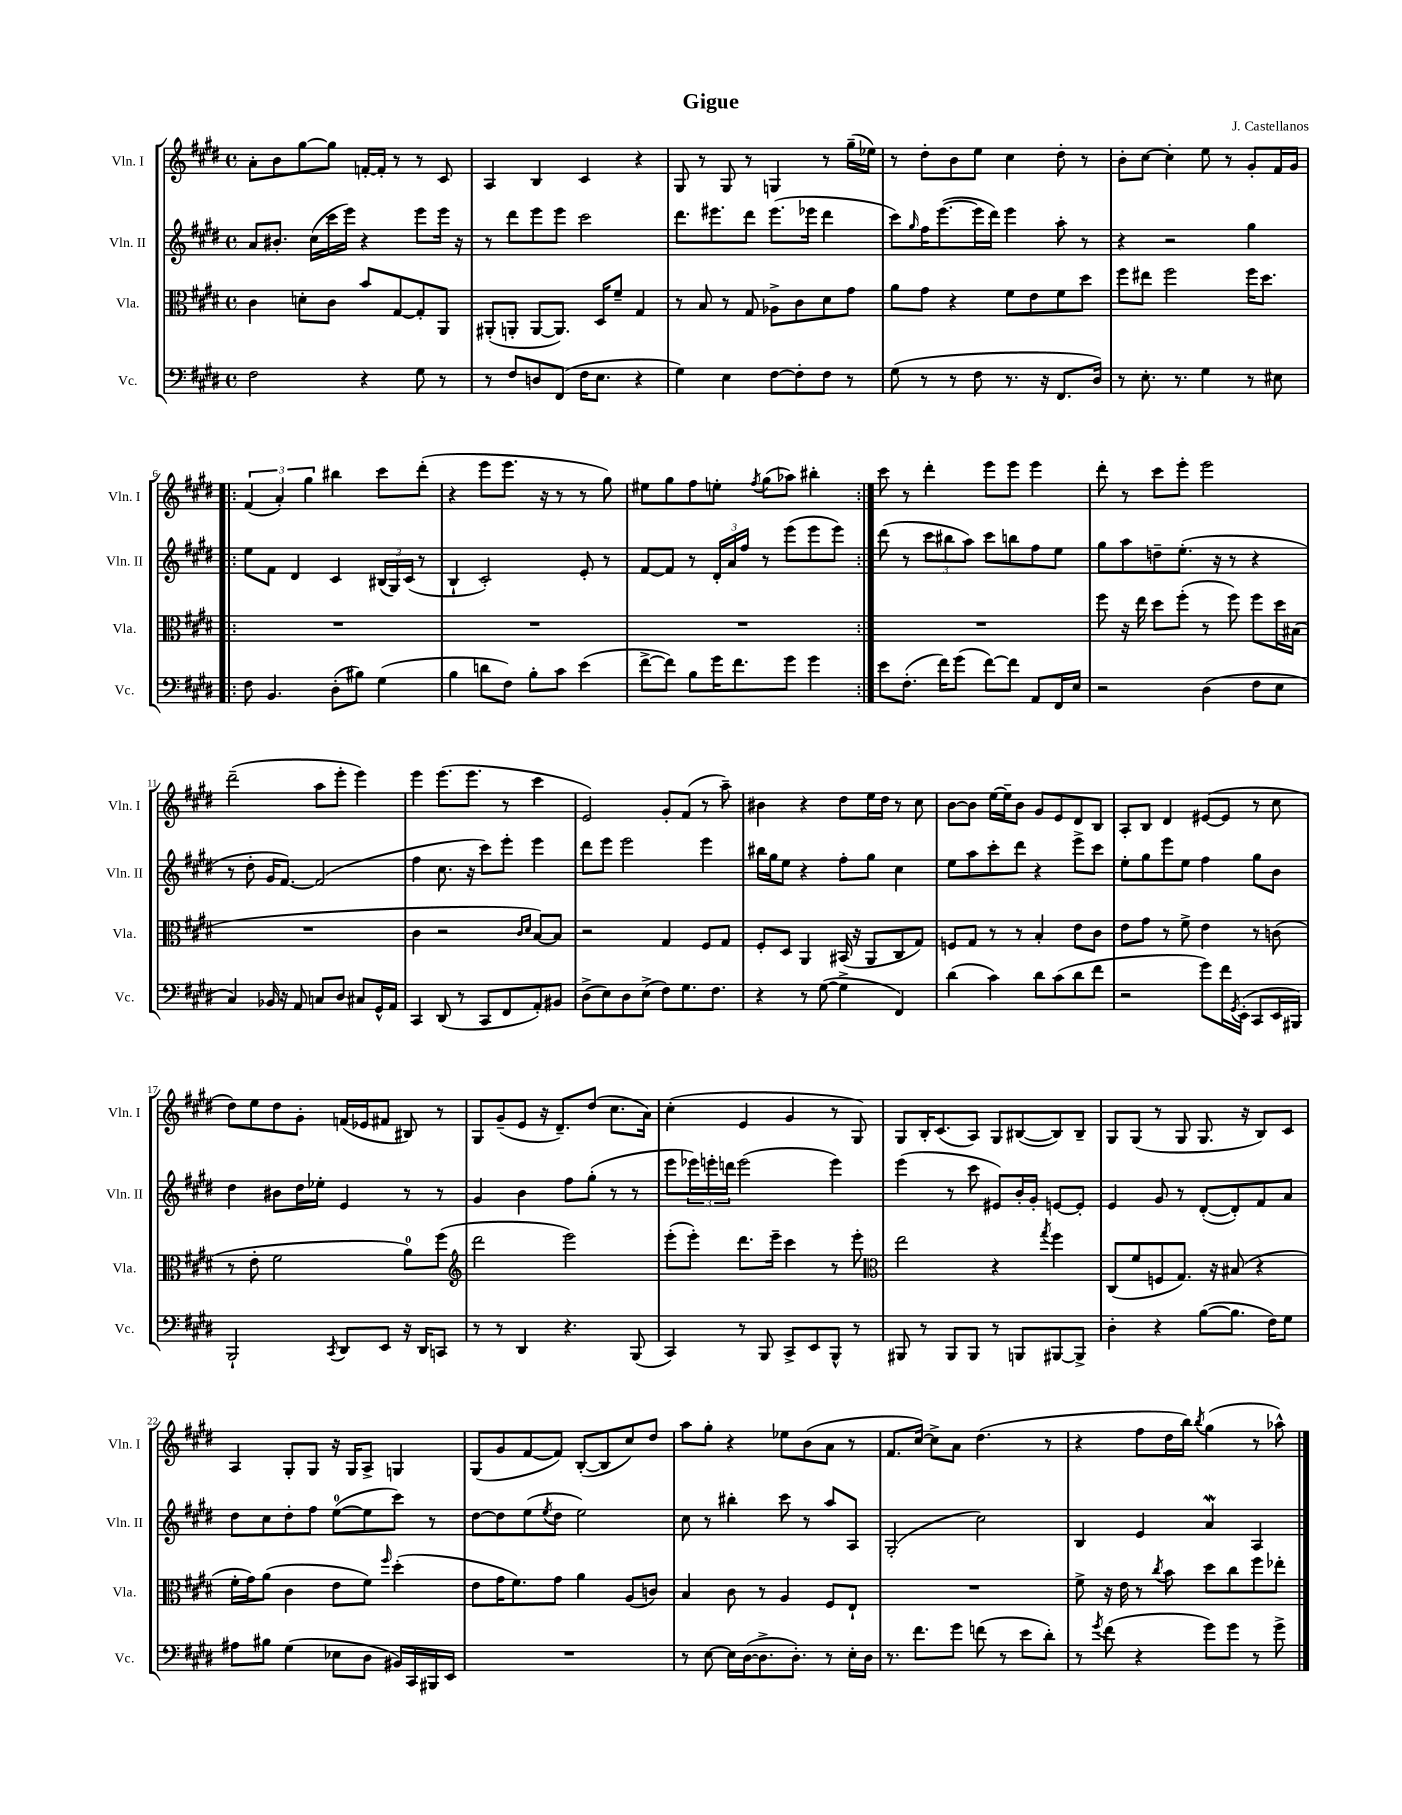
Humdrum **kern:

**kern	**kern	**kern	**kern
*part4	*part3	*part2	*part1
*staff4	*staff3	*staff2	*staff1
*I"Vc.	*I"Vla.	*I"Vln. II	*I"Vln. I
*I'Vc.	*I'Vla.	*I'Vln. II	*I'Vln. I
*clefF4	*clefC3	*clefG2	*clefG2
*k[f#c#g#d#]	*k[f#c#g#d#]	*k[f#c#g#d#]	*k[f#c#g#d#]
*M4/4	*M4/4	*M4/4	*M4/4
*met(c)	*met(c)	*met(c)	*met(c)
=1	=1	=1	=1
2F#\	4c#\	8a/L	8a'\L
.	.	8.b#X'/J	8b\
.	8dn'\L	.	[8gg#\
.	.	(16cc#\LL	.
.	8c#\J	16ccc#\	8gg#\J]
.	.	16eee\JJ)	.
4r	8b/L	4r	[16fn'/LL
.	.	.	16f'/JJ]
.	[8G#/	.	8r
8G#\	8G#'/]	8eee\L	8r
8r	8AA/J	16eee\Jk	8c#/
.	.	16r	.
=2	=2	=2	=2
8r	(8AA#X'/L	8r	4A/
8F#/L	8AAn'/J	8ddd#\L	.
8Dn/	[8AA/L	8eee\	4B/
(8FF#/J	8.AA/J])	8eee\J	.
16F#\KL	.	2ccc#\	4c#/
8.E\J	16D#/KL	.	.
.	8f#~/J	.	.
4r	4G#/	.	4r
=3	=3	=3	=3
4G#\)	8r	8.ddd#\L	8G#/
.	8B/	.	8r
.	.	8.eee#X\	.
4E\	8r	.	8G#/
.	8G#/	8ddd#\J	8r
[8F#\L	8A-X^\L	(8.eee#\L	4Gn/
8F#'\]	8c#\	.	.
.	.	16eee-X\Jk	.
8F#\J	8d#\	4ddd#\	8r
8r	8g#\J	.	(16gg#~\LL
.	.	.	16ee-X\JJ)
=4	=4	=4	=4
(8G#\	8a\L	8ccc#\L)	8r
.	.	16qqgg#/	.
8r	8g#\J	16ff#\K	8dd#'\L
.	.	([8.eee\	.
8r	4r	.	8b\
8F#\	.	16eee\L]	8ee\J
.	.	16ddd#\JJ)	.
8.r	8f#\L	4eee\	4cc#\
.	8e\	.	.
16r	.	.	.
8.FF#/L	8f#\	8aa'\	8dd#'\
.	8dd#\J	8r	8r
16D#/Jk)	.	.	.
=5	=5	=5	=5
8r	8ff#\L	4r	8b'\L
8.E'\	8ee#X\J	.	[8cc#\J
.	2ff#\	2r	4cc#'\]
8.r	.	.	.
4G#\	.	.	8ee\
.	.	.	8r
8r	16ff#\KL	4gg#\	8g#'/L
.	8.dd#\J	.	.
8E#X\	.	.	16f#/L
.	.	.	16g#/JJ
!!LO:LB:g=z
=6!|:	=6!|:	=6!|:	=6!|:
8F#\	1r	8ee\L	(6f#/
4.BB/	.	8f#\J	.
.	.	.	6a'/)
.	.	4d#/	.
.	.	.	6gg#\
(8D#'\L	.	4c#/	4bb#X\
8B#X\J)	.	.	.
(4G#\	.	(24B#X/LL	8ccc#\L
.	.	24G#/)	.
.	.	(24c#/JJ	.
.	.	8r	(8ddd#'\J
=7	=7	=7	=7
4B\	1r	4B`/	4r
8dn\L	.	2c#'/)	8eee\L
8F#\J)	.	.	8.eee\J
8B'\L	.	.	.
.	.	.	16r
8c#\J	.	.	8r
(4e\	.	8e'/	8r
.	.	8r	8gg#\)
=8	=8	=8	=8
[8f#^\L	1r	[8f#/L	8ee#X\L
8f#\J])	.	8f#/J]	8gg#\
8B\L	.	8r	8ff#\
16g#\K	.	24d#'/LL	8een'\J
.	.	24a/	.
8.f#\	.	.	.
.	.	24ff#/JJ	.
.	.	.	8qff#/
.	.	8r	(8gg#\L
8g#\J	.	(8eee\L	8aa-X\J)
4g#\	.	8eee\	4bb#X'\
.	.	8eee\J)	.
=9:|!	=9:|!	=9:|!	=9:|!
8e\L	1r	(8ddd#\	8ccc#\
(8.F#'\J	.	8r	8r
.	.	12ccc#\L	4ddd#'\
16f#\KL)	.	.	.
.	.	12bb#X\	.
(8g#\J	.	.	.
.	.	12aa\J)	.
[8f#\L)	.	8ccc#\L	8eee\L
8f#\J]	.	8bbn\	8eee\J
8AA/L	.	8ff#\	4eee\
16FF#/L	.	8ee\J	.
16E/JJ	.	.	.
=10	=10	=10	=10
2r	8ff#\	8gg#\L	8ddd#'\
.	16r	8aa\	8r
.	16ee\	.	.
.	8dd#\L	8ddn~\	8ccc#\L
.	(8ff#'\J	(8.ee'\J	8eee'\J
(4D#\	8r	.	2eee\
.	.	16r	.
.	8ff#\)	8r	.
8F#\L	8ff#\L	4r	.
8E\J	16dd#\L	.	.
.	(16B#X\JJ	.	.
!!LO:LB:g=z
=11	=11	=11	=11
4C#/)	1r	8r	(2ddd#~\
.	.	8dd#'\	.
16BB-X/	.	16g#/KL	.
16r	.	[8.f#/J)	.
8AA/	.	.	.
8Cn/L	.	(2f#/]	8aa\L
8D#/J	.	.	8eee'\J
8C#X/L	.	.	4eee\)
16GG#^^/L	.	.	.
16AA/JJ	.	.	.
=12	=12	=12	=12
4CC#/	4c#\	4ff#\	4eee\
(8DD#/	2r	8.cc#\	(8.eee\L
8r	.	.	.
.	.	16r	8.eee\J
8CC#/L	.	8ccc#\L)	.
8FF#/	.	8eee'\J	8r
.	16qqc#/LL	.	.
.	16qqd#/JJ	.	.
8AA'/)	[8B/L)	4eee\	4ccc#\
8BB#X/J	8B/J]	.	.
=13	=13	=13	=13
(8D#^\L	2r	8ddd#\L	2e/)
8E\)	.	8eee\J	.
8D#\	.	2eee\	.
(8E^\J	.	.	.
8F#\L)	4G#/	.	8g#'/L
8.G#\	.	.	(8f#/J
.	8F#/L	4eee\	8r
8.F#\J	.	.	.
.	8G#/J	.	8aa~\)
=14	=14	=14	=14
4r	8F#'/L	16bb#X\LL	4b#X\
.	.	16gg#\J	.
.	8D#/J	8ee\J	.
8r	4AA/	4r	4r
([8G#\	.	.	.
4G#^\]	(16BB#X/	8ff#'\L	8dd#\L
.	16r	.	.
.	8AA/L	8gg#\J	16ee\L
.	.	.	16dd#\JJ
4FF#/)	8C#/	4cc#\	8r
.	8G#/J)	.	8cc#\
=15	=15	=15	=15
(4d#\	8Fn/L	8ee\L	[8b\L
.	8G#/J	8aa\	8b\J]
4c#\)	8r	8ccc#'\	[16ee\LL
.	.	.	16ee~\J]
.	8r	8ddd#\J	8b\J
8d#\L	4B'/	4r	8g#/L
(8c#\	.	.	8e/
8d#\	8e\L	8eee^\L	8d#/
8f#\J	8c#\J	8ccc#\J	8B/J
=16	=16	=16	=16
2r	8e\L	8ee'\L	8A'/L
.	8g#\J	8gg#\	8B/J
.	8r	8eee\	4d#/
.	8f#^\	8ee\J	.
8g#\L)	4e\	4ff#\	([8e#X/L
16f#\L	.	.	8e#/J]
8qGG#/	.	.	.
(16EE'\JJ	.	.	.
8CC#/L	8r	8gg#\L	8r
16EE/L	(8cn\	8b\J	8cc#\
16BBB#X/JJ)	.	.	.
!!LO:LB:g=z
=17	=17	=17	=17
2BBB`/	8r	4dd#\	8dd#\L)
.	8e'\	.	8ee\
.	2f#\	8b#X\L	8dd#\
.	.	16dd#\L	8g#'\J
.	.	16ee-X'\JJ	.
8qCC#/	.	.	.
8DD#/L	.	4e/	(16fn/LL
.	.	.	16e-X/J
8EE/J	.	.	8f#X/J
16r	8a\L)	8r	8B#X/)
16DD#/KL	.	.	.
8CCn/J	(8ff#\J	8r	8r
=18	=18	=18	=18
*	*clefG2	*	*
8r	2ddd#\	4g#/	8G#/L
8r	.	.	(8g#~/
4DD#/	.	4b\	8e/J
.	.	.	16r
.	.	.	8.d#~/L)
4.r	2eee\)	8ff#\L	.
.	.	(8gg#'\J	(8dd#/J
.	.	8r	8.cc#\L
(8BBB/	.	8r	.
.	.	.	16a\Jk)
=19	=19	=19	=19
4CC#/)	(8eee'\L	8eee\L	(4cc#'\
.	8eee'\J)	24eee-X\L)	.
.	.	24eeen'\	.
.	.	24dddn\JJ	.
8r	8.ddd#\L	(2eee\	4e/
8BBB/	.	.	.
.	16eee~\Jk	.	.
8CC#^/L	4ccc#\	.	4g#/
8EE/	.	.	.
8BBB^^/J	8r	4eee\)	8r
8r	8eee'\	.	8G#/)
=20	=20	=20	=20
*	*clefC3	*	*
8BBB#X/	2ee\	(4eee\	8G#/L
8r	.	.	16B'/K
.	.	.	(8.c#/
8BBB#/L	.	8r	.
8BBB#/J	.	8ccc#\	8A/J)
8r	4r	8e#X/L)	8G#/L
8BBBn/L	.	16b'/L	([8B#X/
.	.	16g#'/JJ	.
.	8qgg#/	.	.
[8BBB#X/	4ff#\	[8en/L	8B#/])
8BBB#^/J]	.	8e'/J]	8B#~/J
=21	=21	=21	=21
4D#'\	(8C#/L	4e/	8G#/L
.	8f#/	.	(8G#/J
4r	8Fn/	8g#/	8r
.	8.G#/J)	8r	8G#/
([8B\L	.	([8d#'/L	8.G#/
.	16r	.	.
8.B\J]	(8B#X/	8d#'/])	.
.	.	.	16r
.	4r	8f#/	8B/L)
16F#\KL)	.	.	.
8G#\J	.	8a/J	8c#/J
!!LO:LB:g=z
=22	=22	=22	=22
8A#X\L	16f#'\LL	8dd#\L	4A/
.	16g#\J)	.	.
8B#X\J	(8a\J	8cc#\	.
(4G#\	4c#\	8dd#'\	8G#'/L
.	.	8ff#\J	8G#/J
8E-X\L	8e\L	([8ee\L	16r
.	.	.	16G#/KL
8D#\J	8f#\J)	8ee\]	8A^/J
.	16qqff#/	.	.
16BB#X/LL)	(4dd#'\	8ccc#\J)	4Gn/
16CC#/	.	.	.
16BBB#X/	.	8r	.
16EE/JJ	.	.	.
=23	=23	=23	=23
1r	8e\L	[8dd#\L	(8G#/L
.	16g#\K	8dd#\]	8g#/
.	8.f#\)	.	.
.	.	(8ee\	[8f#/
.	.	8qee/	.
.	8g#\J	8dd#\J	8f#/J])
.	4a\	2ee\)	([8B'/L
.	.	.	8B/]
.	(8A/L	.	8cc#/)
.	8cn/J)	.	8dd#/J
=24	=24	=24	=24
8r	4B/	8cc#\	8aa\L
[8E\	.	8r	8gg#'\J
16E\LL]	8c#\	4bb#X'\	4r
([16D#\J	.	.	.
8.D#^\]	8r	.	.
.	4A/	8ccc#\	8ee-X\L
8.D#'\J)	.	.	.
.	.	8r	(8b\
8r	8F#/L	8aa/L	8a\J
16E'\LL	8E`/J	8A/J	8r
16D#\JJ	.	.	.
=25	=25	=25	=25
8.r	1r	(2G#'/	8.f#/L
8.f#\L	.	.	[16cc#/Jk)
.	.	.	8cc#^\L]
8g#\J	.	.	8a\J
(8fn\	.	2cc#\)	(4.dd#\
8r	.	.	.
8e\L	.	.	.
8d#'\J)	.	.	8r
=26	=26	=26	=26
8r	8f#^\	4B/	4r
8qg#/	.	.	.
(8f#\	16r	.	.
.	16e\	.	.
4r	8r	4e/	8ff#\L
.	8qcc#/	.	.
.	8b\	.	16dd#\L
.	.	.	16bb\JJ)
.	.	.	8qbb/
8g#\L)	8dd#\L	4aw/	(4gg#\
8g#\J	8cc#\	.	.
8r	8ff#\	4A/	8r
8g#^\	8ee-X'\J	.	8aa-X^^\)
==	==	==	==
*-	*-	*-	*-
